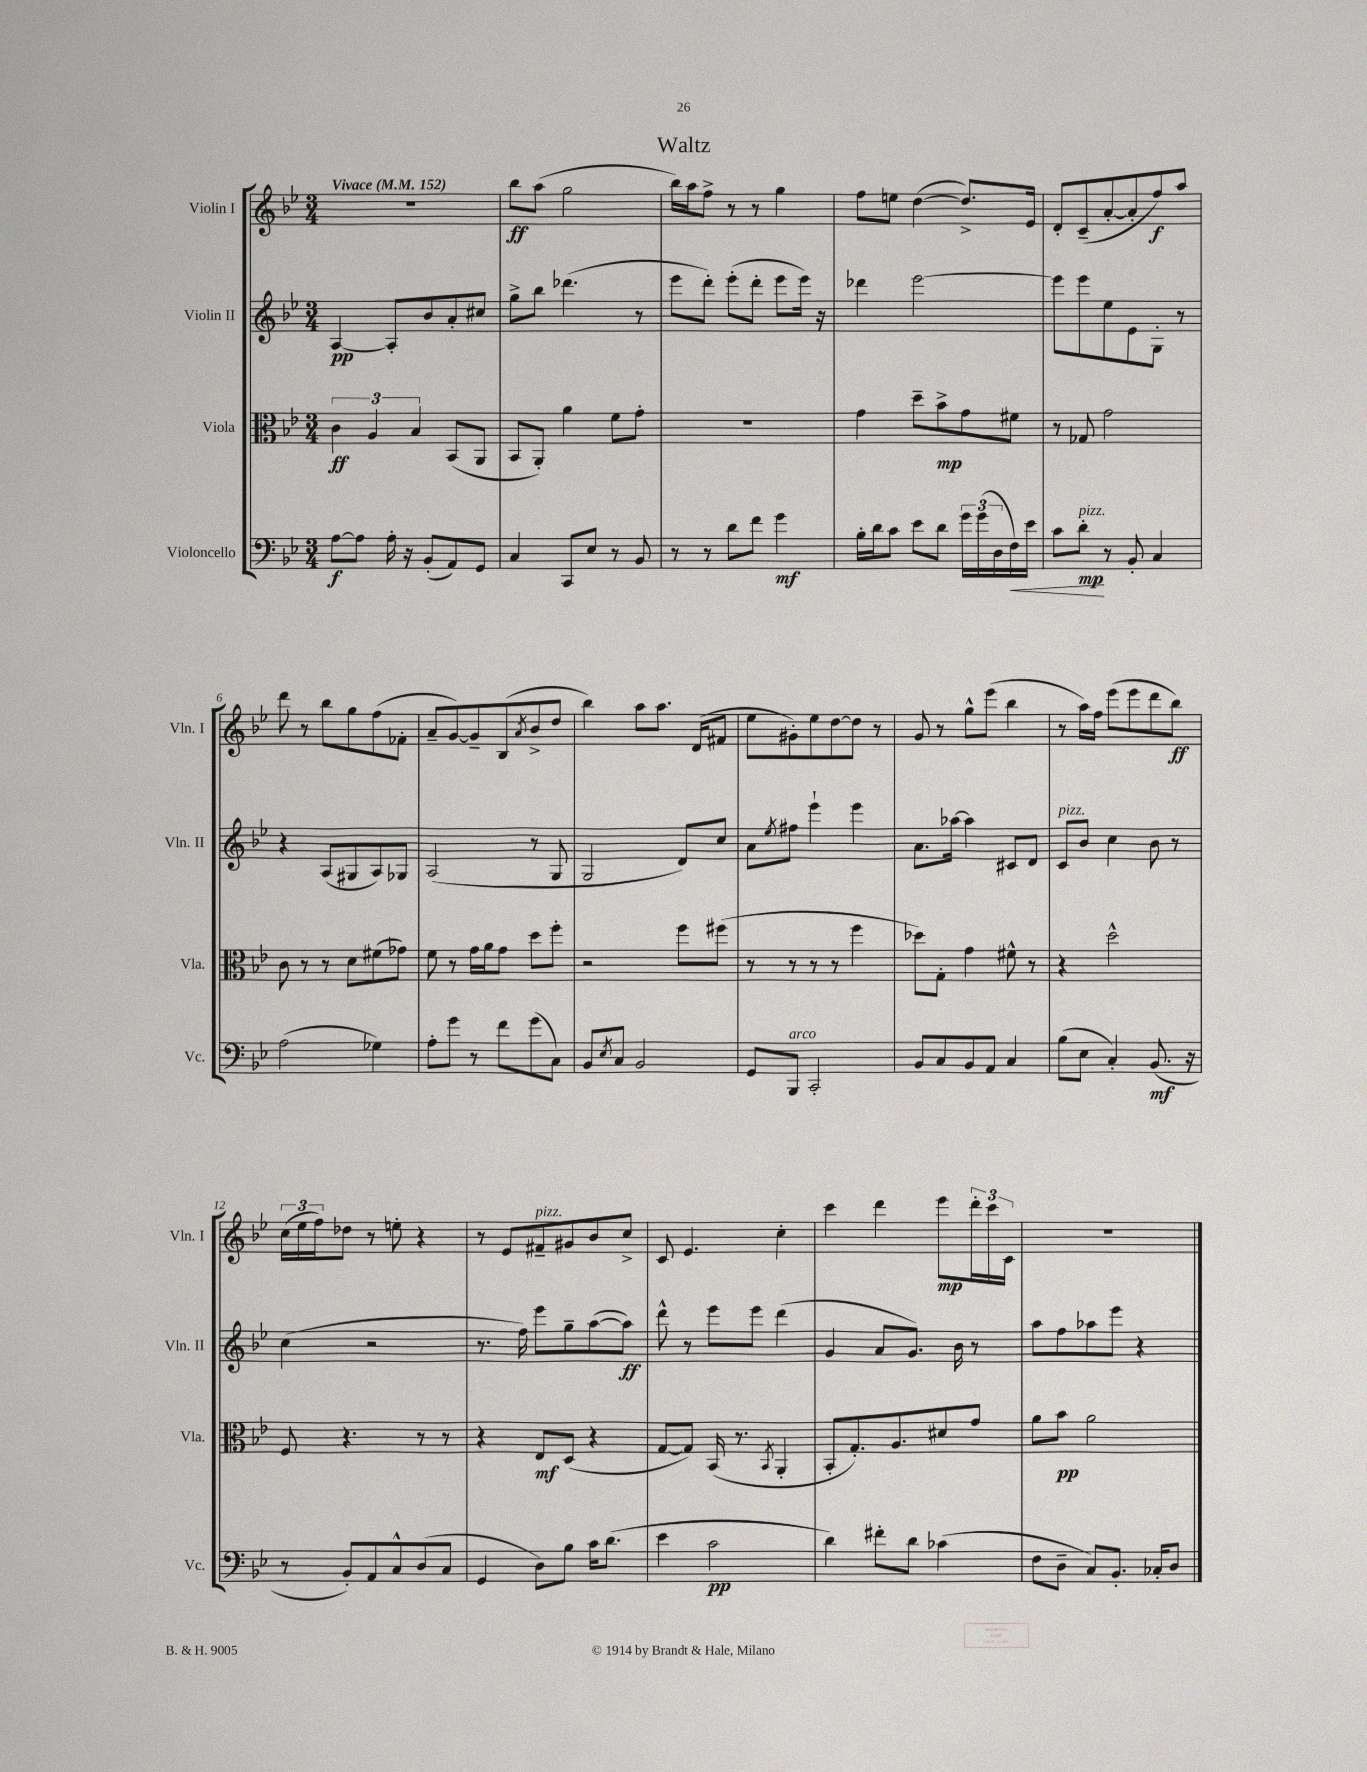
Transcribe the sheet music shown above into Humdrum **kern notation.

**kern	**kern	**kern	**kern
*staff4	*staff3	*staff2	*staff1
*clefF4	*clefC3	*clefG2	*clefG2
*k[b-e-]	*k[b-e-]	*k[b-e-]	*k[b-e-]
*M3/4	*M3/4	*M3/4	*M3/4
*MM152	*MM152	*MM152	*MM152
[8A\L	6c\	[4A/	2.r
8A\]J	.	.	.
.	6A/	.	.
16A'\	.	8A'/]L	.
16r	.	.	.
.	6B-/	.	.
(8BB-'/L	.	8b-/	.
8AA/)	(8BB-/L	8a'/	.
8GG/J	8AA/J	8cc#/J	.
=	=	=	=
4C/	8BB-/L	8gg^\L	8bb-\L
.	8AA'/J)	8bb-\J	(8aa\J
8CC/L	4a\	(4.ddd-\	2gg\
8E-/J	.	.	.
8r	8f\L	.	.
8BB-/	8g'\J	8r	.
=	=	=	=
8r	2.r	8eee-\L	16bb-\LL)
.	.	.	16aa\J
8r	.	8ddd'\J)	8ff^\J
8d\L	.	(8eee-'\L	8r
8f\J	.	8ddd'\J	8r
4g\	.	8eee-\L	4gg\
.	.	16eee-\Jk)	.
.	.	16r	.
=	=	=	=
16B-'\LL	4g\	4ddd-\	8ff\L
16d\J	.	.	.
8c\J	.	.	8ee\J
8e-\L	8dd~\L	[2eee-\	([4dd\
8d\J	8b-^\	.	.
24g\LL	8g\	.	8.dd^/]L)
(24g\	.	.	.
24D\	.	.	.
16F\)	8f#\J	.	.
16e-\JJ	.	.	16e-/Jk
=	=	=	=
8c\L	8r	8eee-\]L	8d'/L
8d'\J	8G-/	8eee-\	(8c~/
8r	2g\	8ee-\	[8a'/
8BB-'/	.	8e-\	8a'/]
4C/	.	8G'\J	8ff/)
.	.	8r	8aa/J
=	=	=	=
(2A\	8c\	4r	8ddd\
.	8r	.	8r
.	8r	(8A/L	8bb-\L
.	8d\L	8G#/	8gg\
4G-\)	(8f#\	8A/)	(8ff\
.	8g-\J)	8G-/J	8f-'\J
=	=	=	=
8A'\L	8f\	(2A/	8a~/L
8g\J	8r	.	[8g/)
8r	16g\LL	.	8g~/]
.	16a\J	.	.
8f\L	8g\J	.	(8B-/
.	.	.	8qa/
(8g\	8dd\L	8r	8b-^/
8C\J)	8ff'\J	8G/	8dd/J
=	=	=	=
8BB-/L	2r	2G/	4bb-\)
8qE-/	.	.	.
8C/J	.	.	.
2BB-/	.	.	8aa\L
.	.	.	8.aa\J
.	8ff\L	8d/L)	.
.	.	.	(16d/LK
.	(8ff#\J	8cc/J	8f#/J
=	=	=	=
8GG/L	8r	8a\L	8ee-\L
.	.	8qee-/	.
8BBB-/J	8r	8ff#\J	8g#'\)
2CC'/	8r	4eee-`\	8ee-\
.	8r	.	[8dd\
.	4ff\	4eee-\	8dd\]J
.	.	.	8r
=	=	=	=
8BB-/L	8dd-\L)	8.a\L	8g/
8C/	8G'\J	.	8r
.	.	[16aa-\Jk	.
8BB-/	4g\	4aa-\]	8gg^^\L
8AA/J	.	.	(8eee-\J
4C/	8f#^^\	8c#/L	4bb-\
.	8r	8d/J	.
=	=	=	=
(8B-\L	4r	8c/L	8r
8E-\J	.	8b-/J	16aa\LL)
.	.	.	16ff\JJ
4C'/)	2dd^^\	4cc\	(8eee-\L
.	.	.	8eee-\
(8.BB-/	.	8b-\	8ddd\
.	.	8r	8bb-\J)
16r	.	.	.
=	=	=	=
8r	8F/	(4cc\	(24cc\LL
.	.	.	24ee-\
.	.	.	24ff\J)
8BB-'/L)	4.r	.	8dd-\J
8AA/	.	2r	8r
8C^^/	.	.	8ee'\
(8D/	8r	.	4r
8C/J	8r	.	.
=	=	=	=
4GG/	4r	8.r	8r
.	.	.	8e-/L
.	.	16ff\)	.
8D\L)	8E-/L	8eee-\L	8f#~/
8B-\J	(8D/J	8gg~\	8g#/
16c\LK	4r	([8aa\	8b-/
(8.d\J	.	.	.
.	.	8aa\]J)	8cc^/J
=	=	=	=
4e-\	[8G/L	8ddd^^\	8c/
.	8G/]J)	8r	4.e-/
2c\	(16BB-/	8eee-\L	.
.	8.r	.	.
.	.	8eee-\J	.
.	8qBB-/	.	.
.	4AA'/	(4ddd\	4cc'\
=	=	=	=
4d\)	8BB-'/L	4g/	4ccc\
.	8.G'/)	.	.
8f#'\L	.	8a/L	4ddd\
.	8.A/	.	.
8d\J	.	8.g/J)	.
(4c-\	8d#/	.	8eee-\L
.	.	16b-\	.
.	8g/J	8r	24ddd'\L
.	.	.	24ccc\
.	.	.	24c\JJ
=	=	=	=
8F\L	8a\L	8aa\L	2.r
8D~\J	8b-\J	8ff\	.
8C/L)	2a\	8aa-\	.
8.BB-'/J	.	8eee-\J	.
.	.	4r	.
16C-'/LK	.	.	.
8D/J	.	.	.
==	==	==	==
*-	*-	*-	*-
